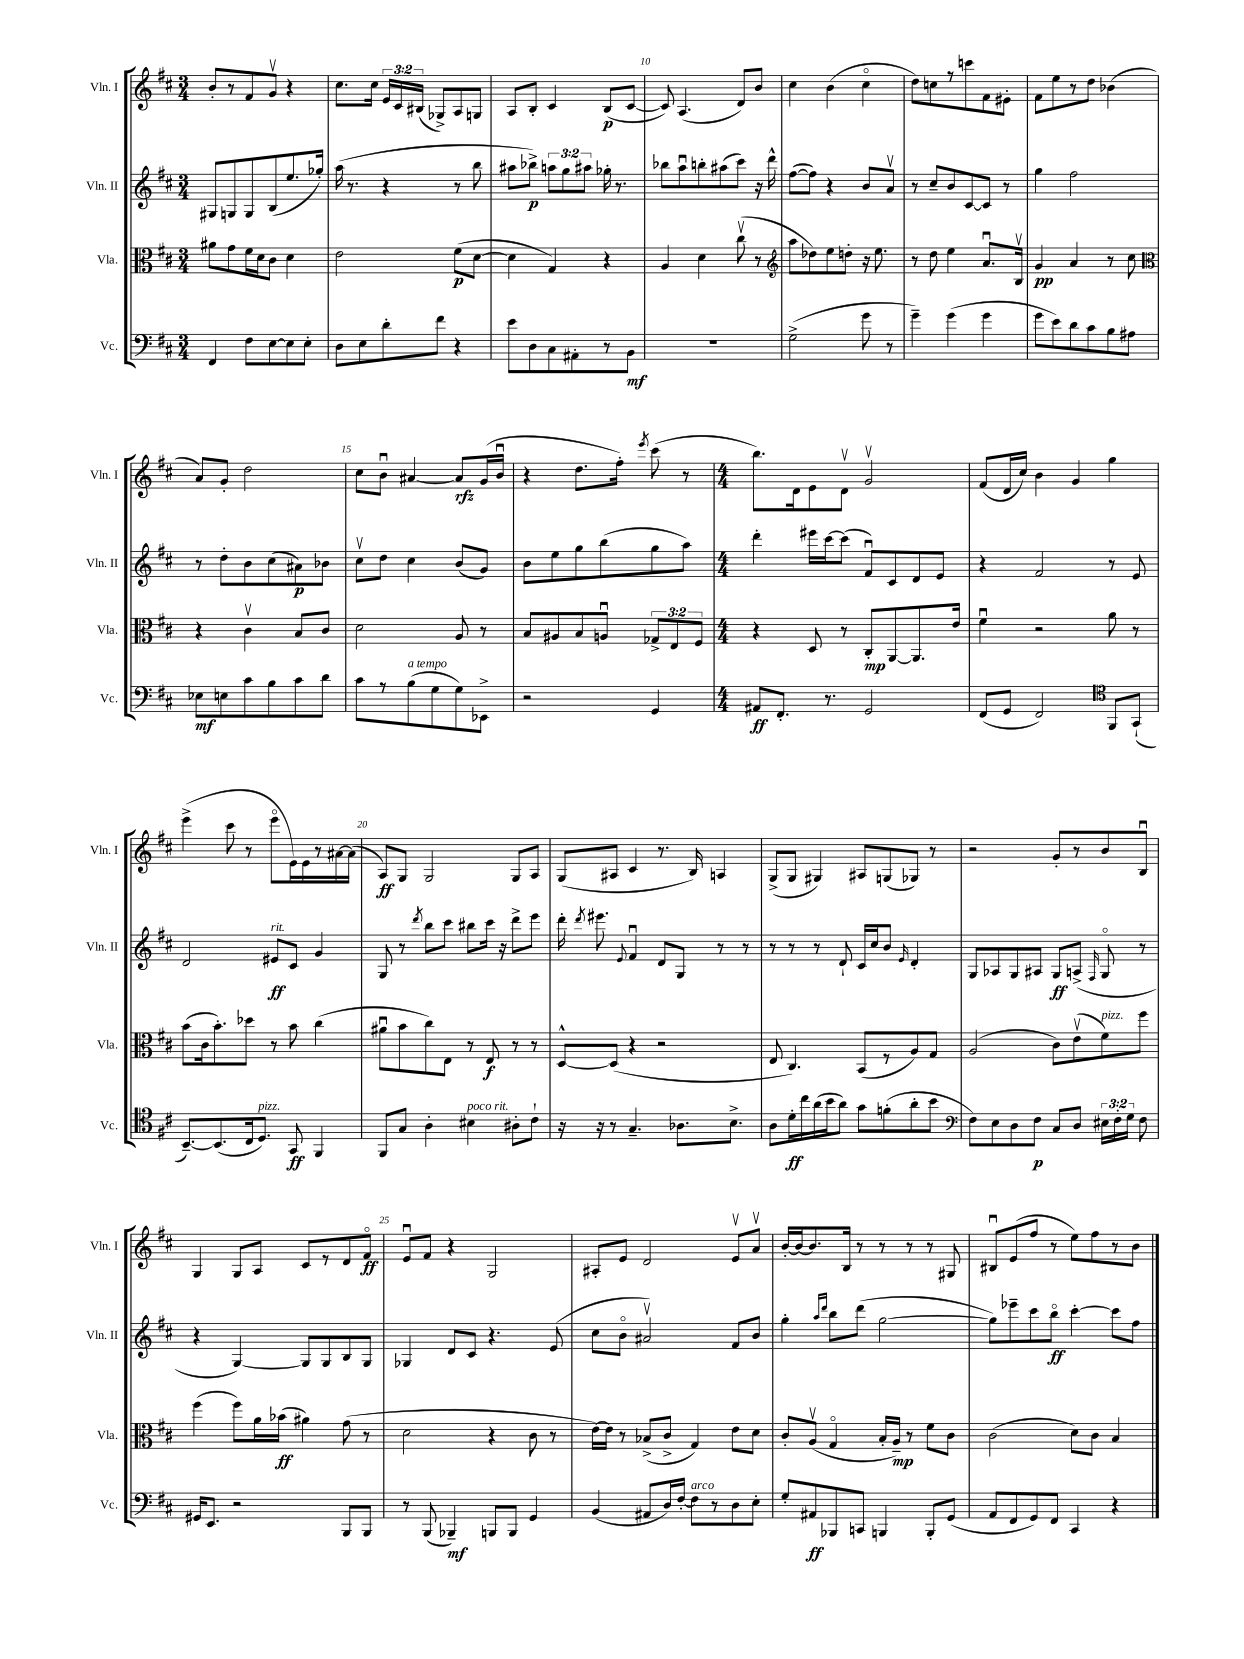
<<
\new StaffGroup <<
\new Staff = "s0" \with { instrumentName = "Vln. I" shortInstrumentName = "Vln. I" } {
    \clef treble \key d \major \numericTimeSignature \time 3/4 \override Staff.TupletNumber.text = #tuplet-number::calc-fraction-text
    \autoBeamOff b'8[-. r8 fis'8 g'8]\upbow r4 |
    cis''8.[ cis''16] \tuplet 3/2 { e'16[ cis'16 bis16]( } ges8[->) a8 g8] |
    a8[ b8]-. cis'4 b8[\p( cis'8]~ |
    cis'8) a4.( d'8[) b'8] |
    cis''4 b'4( cis''4\flageolet |
    d''8[) c''8 r8 c'''8 fis'8 eis'8]-. |
    fis'8[ e''8 r8 d''8] bes'4( |
    a'8[) g'8]-. d''2 |
    cis''8[ b'8]\downbow ais'4~ ais'8[\rfz g'16( b'16]\downbow |
    r4 d''8.[ fis''16]-.) \acciaccatura { e'''8 } cis'''8( r8 |
    \numericTimeSignature \time 4/4 b''8.[) d'16 e'8 d'8]\upbow g'2\upbow |
    fis'8[( d'16 cis''16]) b'4 g'4 g''4 |
    e'''4->( cis'''8 r8 e'''8[\flageolet e'16) e'16 r8 ais'16~ ais'16]( |
    a8[\ff) g8] g2 g8[ a8] |
    g8[( ais8] cis'4 r8. b16) a4 |
    g8[->( g8] gis4) ais8[ g8( ges8]) r8 |
    r2 g'8[-. r8 b'8 b8]\downbow |
    g4 g8[ a8] cis'8[ r8 d'8 fis'8]\flageolet\ff |
    e'8[\downbow fis'8] r4 g2 |
    ais8[-. e'8] d'2 e'8[\upbow a'8]\upbow |
    b'16[~-. b'16~ b'8. b16] r8 r8 r8 r8 gis8 |
    bis8[\downbow e'8( fis''8] r8 e''8[) fis''8 r8 b'8] \bar "|." |
}
\new Staff = "s1" \with { instrumentName = "Vln. II" shortInstrumentName = "Vln. II" } {
    \clef treble \key d \major \numericTimeSignature \time 3/4 \override Staff.TupletNumber.text = #tuplet-number::calc-fraction-text
    \autoBeamOff gis8[ g8 g8 b8( e''8. ges''16]-.) |
    a''16( r8. r4 r8 b''8 |
    ais''8[ bes''8]->\p) \tuplet 3/2 { a''8[ g''8 ais''8] } ges''16-. r8. |
    bes''8[ a''8\downbow b''8-. ais''8( cis'''8]) r16 d'''16-^ |
    fis''8[~( fis''8]) r4 b'8[ a'8]\upbow |
    r8 cis''8[-- b'8 cis'8~ cis'8] r8 |
    g''4 fis''2 |
    r8 d''8[-. b'8 cis''8( ais'8\p) bes'8] |
    cis''8[\upbow d''8] cis''4 b'8[( g'8]) |
    b'8[ e''8 g''8 b''8( g''8 a''8]) |
    \numericTimeSignature \time 4/4 d'''4-. eis'''16[ cis'''16~ cis'''8]( fis'8[\downbow) cis'8 d'8 e'8] |
    r4 fis'2 r8 e'8 |
    d'2 eis'8[\ff^\markup { \italic "rit." } cis'8] g'4 |
    g8 r8 \acciaccatura { d'''8 } b''8[ cis'''8] bis''8[ cis'''16] r16 d'''8[-> e'''8] |
    d'''16-. \acciaccatura { d'''8 } eis'''8. \appoggiatura { e'8 } fis'4\downbow d'8[ g8] r8 r8 |
    r8 r8 r8 d'8-! cis'16[ cis''16 b'8] \grace { e'16 } d'4-. |
    g8[ aes8 g8 ais8] g8[\ff a8]->( \grace { fis16 } g8\flageolet r8 |
    r4 g4~) g8[ g8 b8 g8] |
    ges4 d'8[ cis'8] r4. e'8( |
    cis''8[ b'8]\flageolet ais'2\upbow) fis'8[ b'8] |
    g''4-. \grace { a''16[ d'''16] } b''8[ d'''8]( g''2~ |
    g''8[) ees'''8-- cis'''8 b''8]\flageolet\ff cis'''4~-. cis'''8[ fis''8] \bar "|." |
}
\new Staff = "s2" \with { instrumentName = "Vla." shortInstrumentName = "Vla." } {
    \clef alto \key d \major \numericTimeSignature \time 3/4 \override Staff.TupletNumber.text = #tuplet-number::calc-fraction-text
    \autoBeamOff ais'8[ g'8 fis'16 d'16 cis'8] d'4 |
    e'2 fis'8[\p( d'8]~ |
    d'4 g4) r4 |
    a4 d'4 cis''8\upbow( r8 |
    \clef treble a''8[ des''8) e''8 d''8]-. r16 e''8. |
    r8 d''8 e''4 a'8.[\downbow b16]\upbow |
    g'4\pp a'4 r8 cis''8 |
    \clef alto r4 cis'4\upbow b8[ cis'8] |
    d'2 a8 r8 |
    b8[ ais8 b8 a8]\downbow \tuplet 3/2 { ges8[-> e8 fis8] } |
    \numericTimeSignature \time 4/4 r4 d8 r8 cis8[-.\mp a,8~ a,8. e'16] |
    fis'4\downbow r2 a'8 r8 |
    b'8[( cis'16 b'8.-.) des''8] r8 b'8 cis''4( |
    ais'8[\downbow b'8 cis''8) e8] r8 e8\f r8 r8 |
    d8[~-^ d8]( r4 r2 |
    e8 cis4.) b,8[( r8 a8) g8] |
    a2( cis'8[) e'8\upbow( fis'8^\markup { \italic "pizz." }) fis''8] |
    fis''4( fis''8[) a'16 bes'16]\ff( ais'4) g'8( r8 |
    d'2 r4 cis'8 r8 |
    e'16[~) e'16] r8 bes8[->( cis'8]-> g4) e'8[ d'8] |
    cis'8[-. a8]\upbow( g4\flageolet b16[-. a16]--\mp) r8 fis'8[ cis'8] |
    cis'2( d'8[) cis'8] b4 \bar "|." |
}
\new Staff = "s3" \with { instrumentName = "Vc." shortInstrumentName = "Vc." } {
    \clef bass \key d \major \numericTimeSignature \time 3/4 \override Staff.TupletNumber.text = #tuplet-number::calc-fraction-text
    \autoBeamOff fis,4 fis8[ e8~ e8 e8]-. |
    d8[ e8 d'8-. fis'8] r4 |
    e'8[ d8 cis8 ais,8-. r8 b,8]\mf |
    R2. |
    g2->( g'8 r8 |
    g'4--) g'4( g'4 |
    g'8[ e'8) d'8 cis'8 b8 ais8] |
    ees8[\mf e8 cis'8 b8 cis'8 d'8] |
    cis'8[ r8 b8^\markup { \italic "a tempo" }( g8 g8) ees,8]-> |
    r2 g,4 |
    \numericTimeSignature \time 4/4 ais,8[\ff fis,8.]-. r8. g,2 |
    fis,8[( g,8] fis,2) \clef tenor fis,8[ g,8]-!( |
    b,8.[~--) b,8.( cis16 d8.]^\markup { \italic "pizz." }) g,8\ff fis,4 |
    fis,8[ g8] a4-. bis4^\markup { \italic "poco rit." } ais8[-. cis'8]-! |
    r16 r16 r8 g4.-- aes8.[ b8.]-> |
    a8[ d'16-.\ff cis''16 a'16( b'16 a'8]) g'8[ f'8-.( a'8-. b'8] |
    \clef bass fis8[) e8 d8 fis8]\p cis8[ d8] \tuplet 3/2 { eis16[ fis16-. g16] } fis8 |
    gis,16[ e,8.] r2 b,,8[ b,,8] |
    r8 b,,8( bes,,4--\mf) b,,8[ b,,8] g,4 |
    b,4( ais,8[ d16) fis16]~-. fis8[^\markup { \italic "arco" } r8 d8 e8]-. |
    g8[-. ais,8\ff bes,,8 c,8] b,,4 b,,8[-. g,8]( |
    a,8[ fis,8 g,8) fis,8] cis,4 r4 \bar "|." |
}
>>
>>
\layout { \context { \Score currentBarNumber = #7 \override BarNumber.break-visibility = ##(#f #t #t) barNumberVisibility = #(every-nth-bar-number-visible 5) } }
